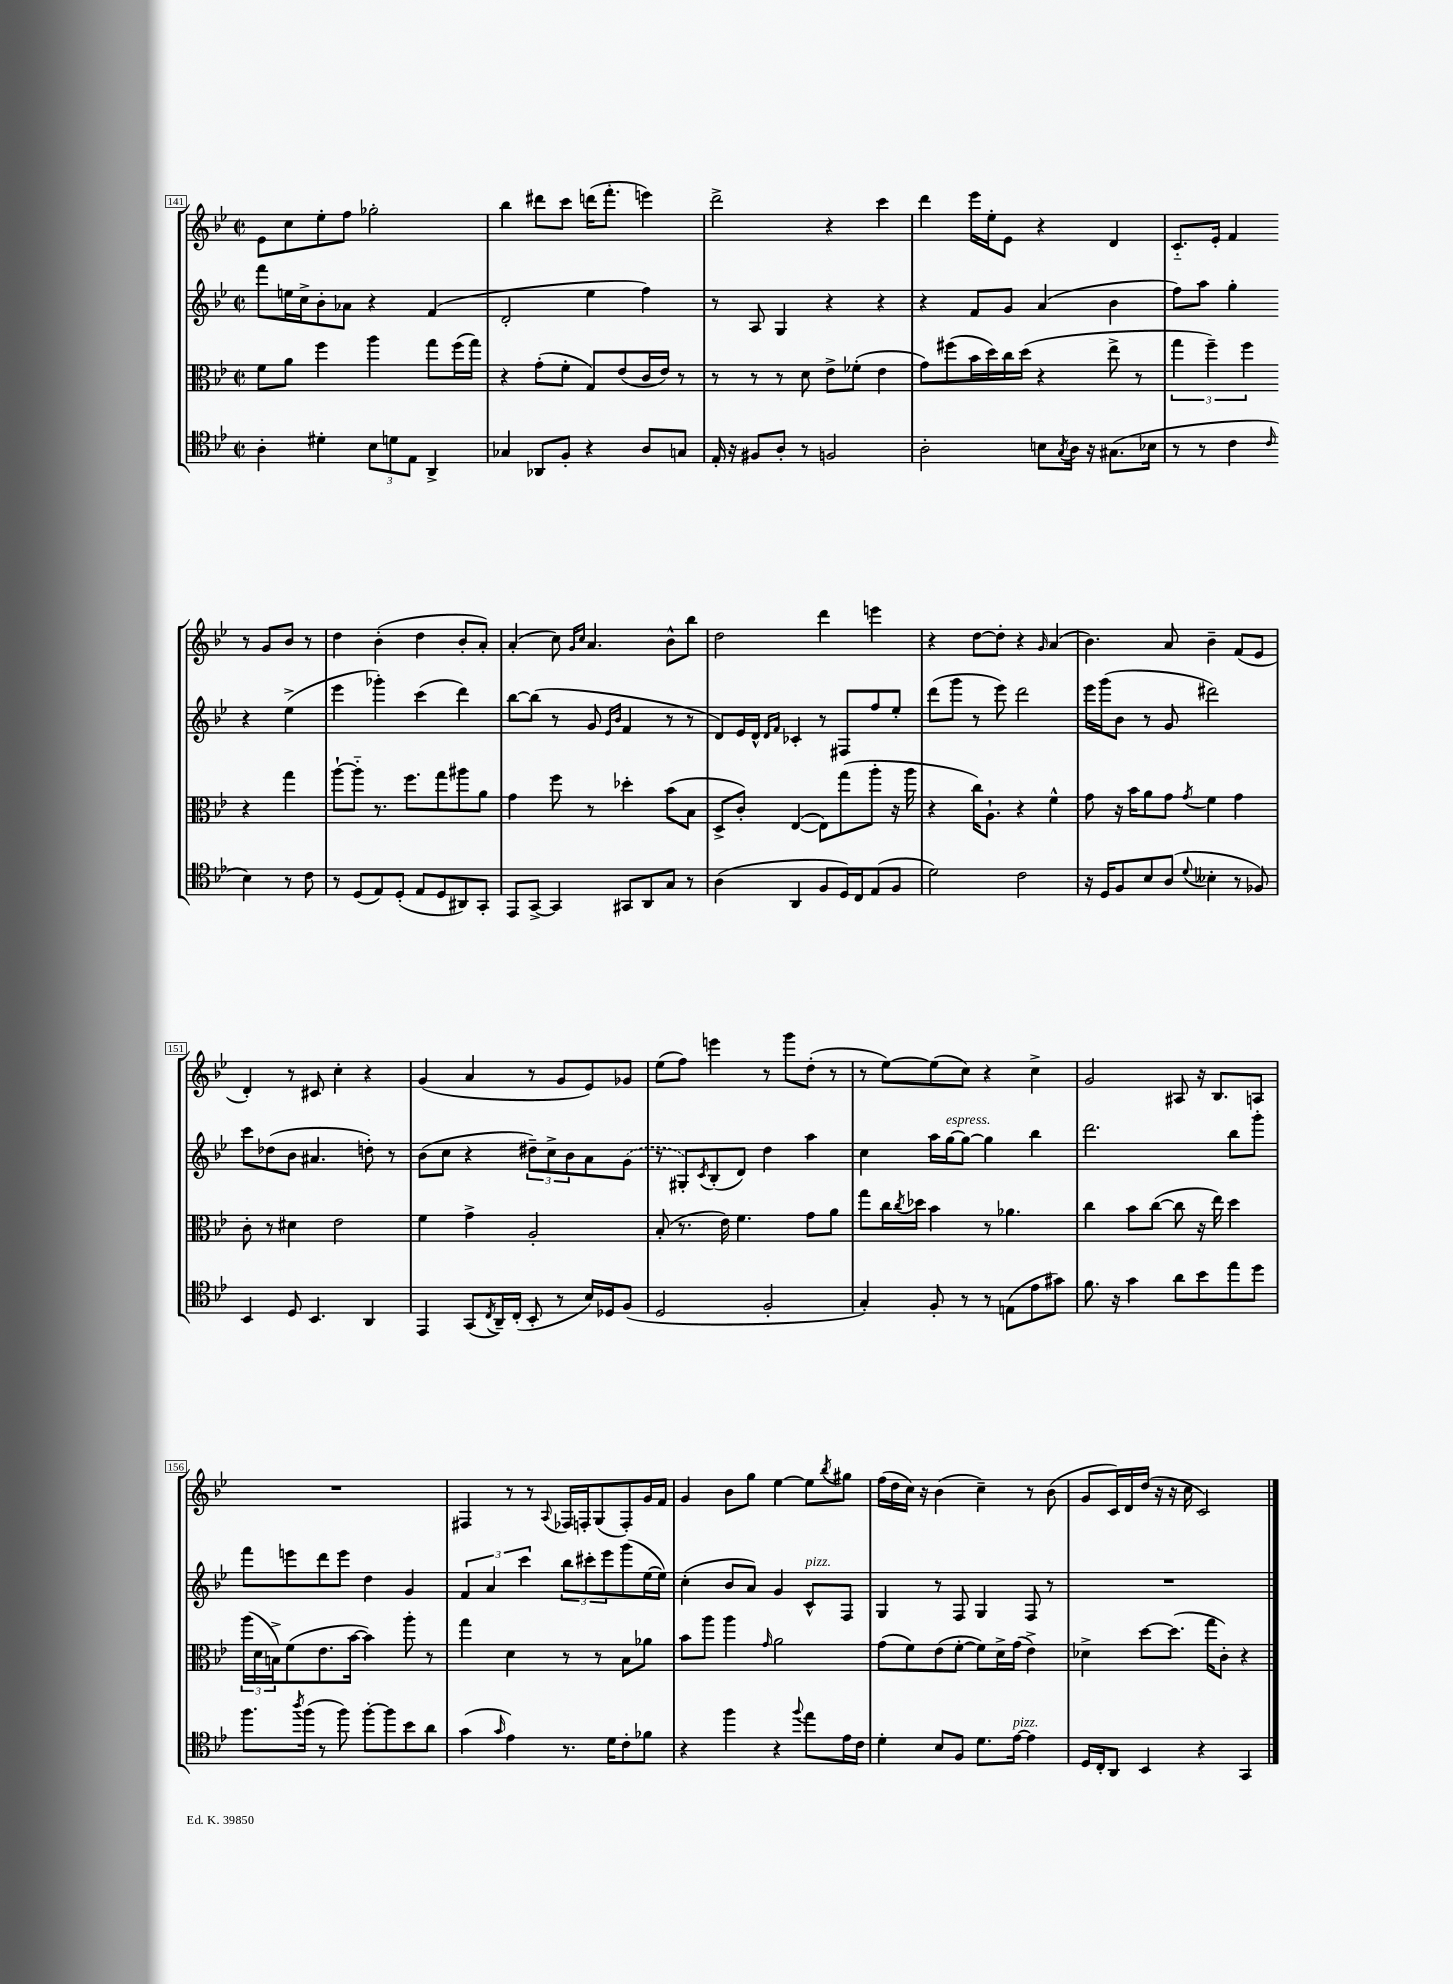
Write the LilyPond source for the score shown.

<<
\new StaffGroup <<
\new Staff = "s0" {
    \clef treble \key bes \major \defaultTimeSignature \time 2/2
    ees'8 c''8 ees''8-. f''8 ges''2-. |
    bes''4 dis'''8 c'''8 d'''16( f'''8.-. e'''4) |
    d'''2-> r4 c'''4 |
    d'''4 ees'''16 ees''16-. ees'8 r4 d'4 |
    c'8.-_ ees'16-. f'4 r8 g'8 bes'8 r8 |
    d''4 bes'4-.( d''4 bes'8-. a'8-.) |
    a'4-.( c''8) \grace { g'16 c''16 } a'4. bes'8-^ bes''8 |
    d''2 d'''4 e'''4 |
    r4 d''8~ d''8-. r4 \grace { g'16 } a'4( |
    bes'4.) a'8 bes'4-- f'8( ees'8 |
    d'4-.) r8 cis'8 c''4-. r4 |
    g'4( a'4 r8 g'8 ees'8) ges'8 |
    ees''8( f''8) e'''4 r8 g'''8 d''8-.( r8 |
    r8 ees''8~) ees''8( c''8) r4 c''4-> |
    g'2 ais8 r16 bes8. a8 |
    R1 |
    fis4 r8 r8 \appoggiatura { a8 } fes16 f16-. g8( f8-.) g'16 f'16 |
    g'4 bes'8 g''8 ees''4~ ees''8 \acciaccatura { bes''8 } gis''8 |
    f''16( d''16 c''16) r16 bes'4( c''4--) r8 bes'8( |
    g'8 c'16) d'16 d''16( r16 r16 c''16 c'2) \bar "|." |
}
\new Staff = "s1" {
    \clef treble \key bes \major \defaultTimeSignature \time 2/2
    f'''8 e''16 c''16-> bes'8-. aes'8 r4 f'4( |
    d'2-. ees''4 f''4) |
    r8 a8 g4 r4 r4 |
    r4 f'8 g'8 a'4( bes'4 |
    f''8) a''8 g''4-. r4 ees''4->( |
    ees'''4 ges'''4-.) c'''4( d'''4) |
    bes''8~ bes''8( r8 g'8 \grace { ees'16 bes'16 } f'4 r8 r8 |
    d'8) ees'16 d'16-^ \grace { d'16 f'16 } ces'4-. r8 fis8 f''8 ees''8-. |
    d'''8( g'''8 r8 ees'''8) d'''2 |
    ees'''16 g'''16( bes'8 r8 g'8 dis'''2) |
    c'''8 des''8( bes'8 ais'4. d''8-.) r8 |
    bes'8( c''8 r4 \tuplet 3/2 { dis''8--) c''8-> bes'8 } a'8 \once \slurDashed g'8( |
    r8 gis8-.) \acciaccatura { c'8 } bes8-.( d'8) d''4 a''4 |
    c''4 a''16 g''16~^\markup { \italic "espress." } g''8~ g''4 bes''4 |
    d'''2. bes''8 g'''8-. |
    f'''8 e'''8 d'''8 e'''8 d''4 g'4 |
    \tuplet 3/2 { f'4 a'4 c'''4 } \tuplet 3/2 { bes''8 cis'''8-. ees'''8 } g'''8( ees''16~ ees''16) |
    c''4-.( bes'8 a'8) g'4 c'8-^^\markup { \italic "pizz." } f8 |
    g4 r8 f8 g4 f8 r8 |
    R1 \bar "|." |
}
\new Staff = "s2" {
    \clef alto \key bes \major \defaultTimeSignature \time 2/2
    f'8 a'8 f''4 a''4 g''8 f''16( g''16) |
    r4 g'8-.( f'8-. g8) ees'8( c'16 ees'16) r8 |
    r8 r8 r8 d'8 ees'8-> fes'8-.( ees'4 |
    g'8) fis''8( bes'16 d''16) c''16 d''16( r4 ees''8-> r8 |
    \tuplet 3/2 { g''4 f''4--) f''4 } r4 g''4 |
    a''8~-! a''8-_ r8. f''8. g''8 ais''8 a'8 |
    g'4 f''8 r8 des''4-. bes'8( bes8 |
    d8-> c'8-.) ees4~( ees8) g''8( a''8-. r16 a''16 |
    r4 c''16) a8.-! r4 f'4-^ |
    g'8 r16 bes'16 a'8 g'8 \acciaccatura { g'8 } f'4 g'4 |
    c'8-. r8 dis'4 ees'2 |
    f'4 g'4-> a2-. |
    bes8-.( r8. ees'16) f'4. g'8 a'8 |
    g''8 c''16 \acciaccatura { c''8 } des''16 bes'4 r8 aes'4. |
    c''4 bes'8 c''8~( c''8 r16 ees''16) d''4 |
    \tuplet 3/2 { a''16( d'16 b16->) } f'8( ees'8. bes'16~ bes'4) a''8-. r8 |
    g''4 d'4 r8 r8 bes8 aes'8 |
    bes'8 a''8 a''4 \grace { g'16 } a'2 |
    g'8( f'8) ees'8( f'8~-. f'8) d'16-> g'16( ees'4->) |
    des'4-> d''8~ d''8.( g''16 c'8-.) r4 \bar "|." |
}
\new Staff = "s3" {
    \clef tenor \key bes \major \defaultTimeSignature \time 2/2
    a4-. dis'4-. \tuplet 3/2 { bes8 d'8 ees8 } a,4-> |
    ges4 aes,8 f8-. r4 a8 g8 |
    ees16-. r16 fis8 a8-. r8 f2 |
    a2-. b8 \acciaccatura { g8 } a16 r16 gis8.( bes16 |
    r8 r8 c'4 \grace { c'16 } bes4) r8 c'8 |
    r8 d8( ees8) d8-.( ees8 d8 ais,8) g,8-. |
    ees,8 g,8~-> g,4 gis,8 a,8 g8 r8 |
    a4( a,4 f8 d16) c16 ees8( f8 |
    d'2) c'2 |
    r16 d16 f8 bes8 a8( \appoggiatura { d'8 } beses4-. r8 fes8) |
    bes,4 d8 bes,4. a,4 |
    ees,4 g,8( \acciaccatura { c8 } a,16--) c16-.( bes,8-. r8 bes16) des16 f8( |
    d2 f2-. |
    g4-.) f8-. r8 r8 e8( ees'8 gis'8) |
    f'8. r16 g'4 a'8 bes'8 ees''8 d''8 |
    f''8. \acciaccatura { a''8 } f''16( r8 f''8) f''8~-. f''8 bes'8 a'8 |
    g'4( \grace { g'16 } ees'4) r8. d'16 c'8-. fes'8 |
    r4 f''4 r4 \appoggiatura { f''8 } ees''8 ees'16 c'16 |
    d'4-. bes8 f8 d'8. ees'16~^\markup { \italic "pizz." } ees'4 |
    d16 c16-. a,8 bes,4 r4 g,4 \bar "|." |
}
>>
>>
\layout { \context { \Score currentBarNumber = #141 \override BarNumber.stencil = #(make-stencil-boxer 0.1 0.3 ly:text-interface::print) } }
